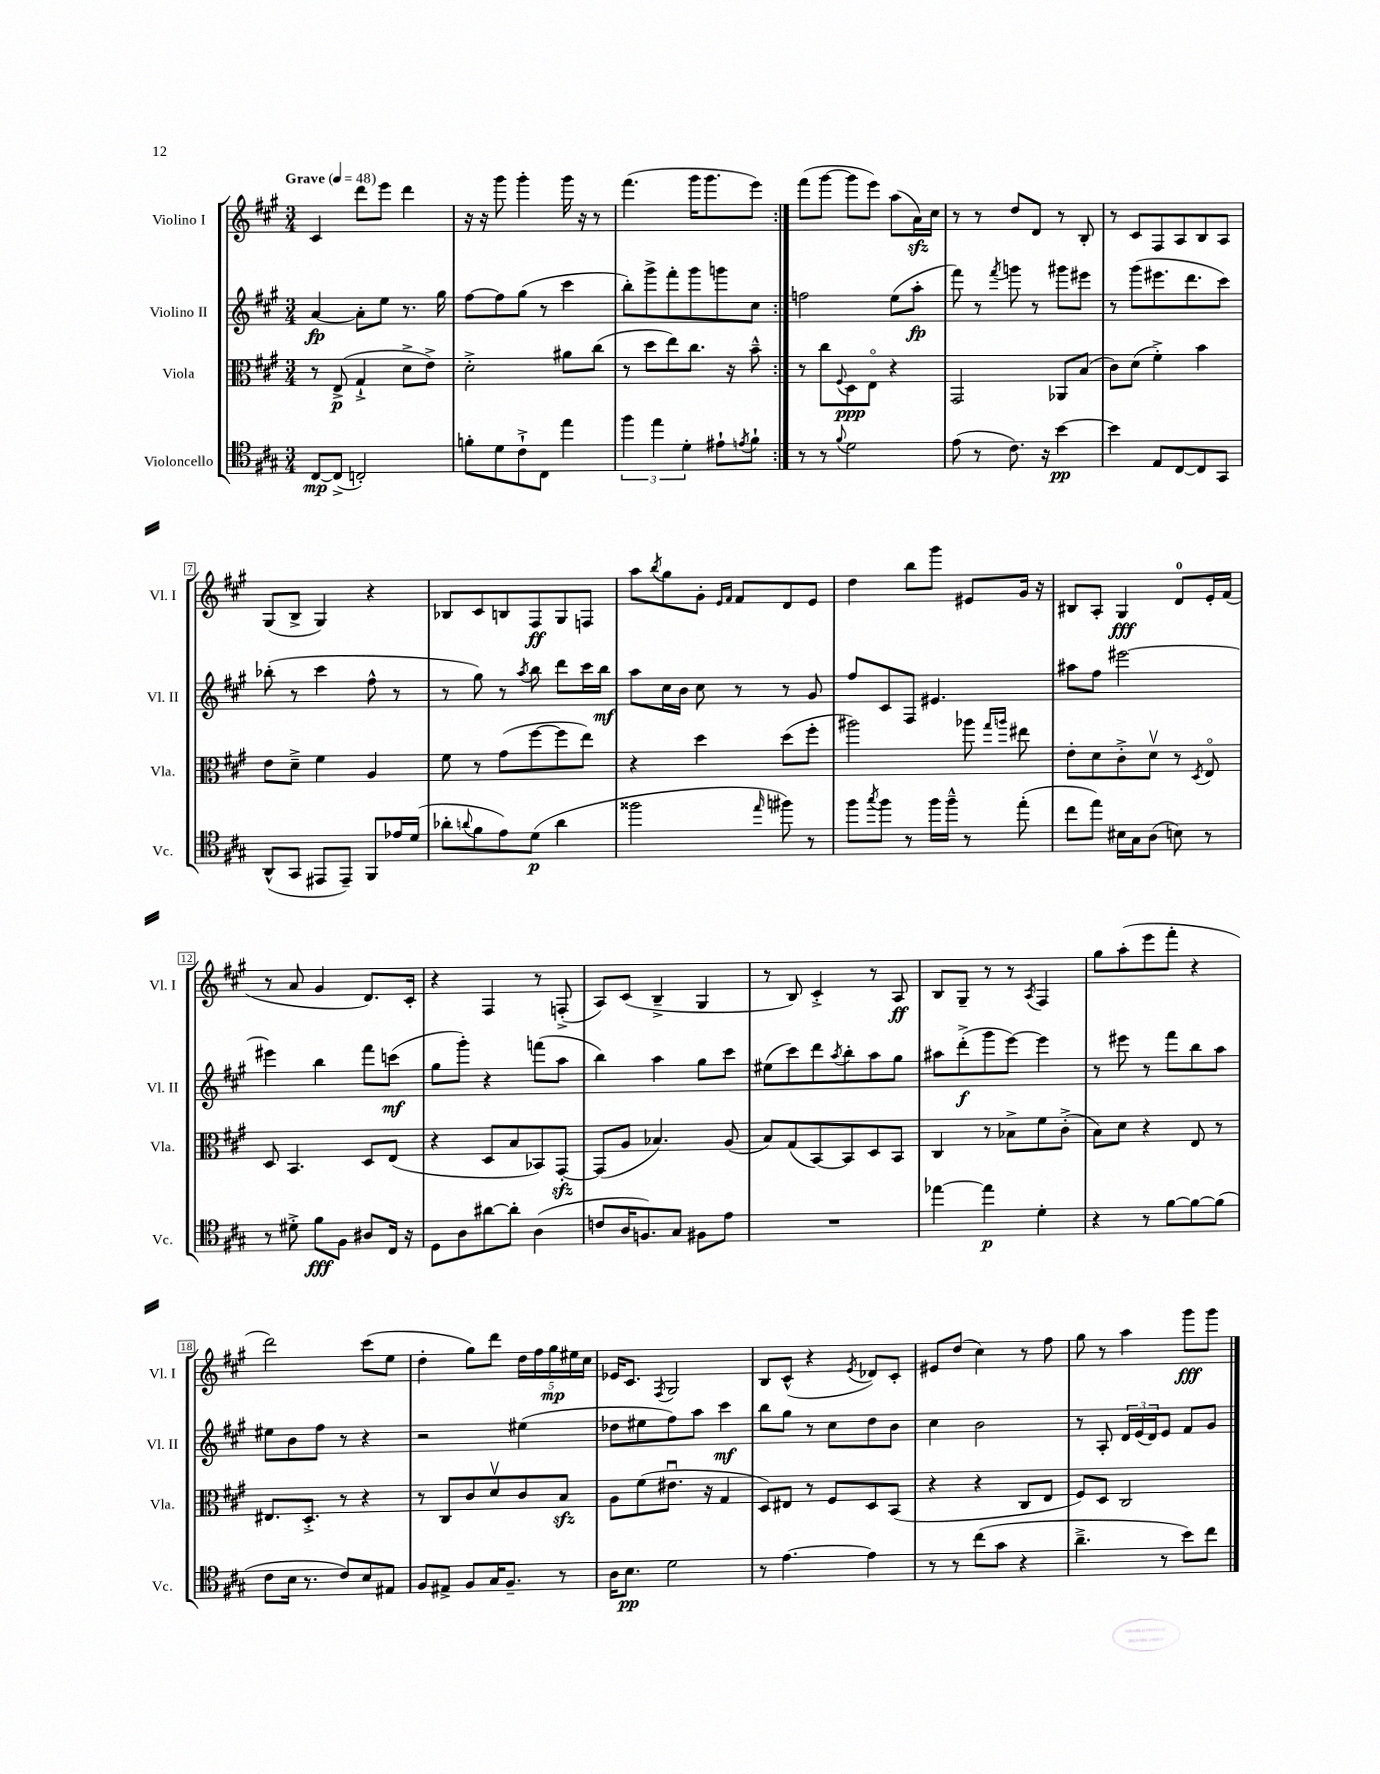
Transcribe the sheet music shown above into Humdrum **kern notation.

**kern	**kern	**kern	**kern
*staff4	*staff3	*staff2	*staff1
*clefC4	*clefC3	*clefG2	*clefG2
*k[f#c#g#]	*k[f#c#g#]	*k[f#c#g#]	*k[f#c#g#]
*M3/4	*M3/4	*M3/4	*M3/4
*MM48	*MM48	*MM48	*MM48
[8C#	8r	[4a	4c#
(8C#^]	(8E^	.	.
2C')	4G#`^	8a']	8ddd
.	.	8ee	8eee
.	8d^	8.r	4ddd
.	8e^)	.	.
.	.	16gg#	.
=	=	=	=
8f'	2d'^	[8ff#	16r
.	.	.	16r
8d	.	8ff#]	8ggg#
8c#`^	.	(8gg#	4ggg#'
8C#	.	8r	.
4ee	8a#	4ccc#	16ggg#
.	.	.	16r
.	(8cc#	.	8r
=	=	=	=
6ff#	8r	8bb')	(4.fff#
.	8dd	8ggg#^	.
6ee	.	.	.
.	8ee)	8fff#'	.
6d'	.	.	.
.	8.cc#	8ggg#	16ggg#
.	.	.	8.ggg#
8e#`	.	8ggg	.
.	16r	.	.
8qe	.	.	.
8f#`	8b~^^	8cc#	8eee)
=:|!	=:|!	=:|!	=:|!
8r	8r	2ff	(8fff#
8r	8cc#	.	[8ggg#
8qqf#	8qqF#	.	.
2d	8D	.	8ggg#]
.	8Eo	.	8eee)
.	4r	(8ee	(8aa
.	.	8aa'	16a)
.	.	.	16cc#
=	=	=	=
(8e	2GG#	8fff#)	8r
8r	.	8r	8r
.	.	8qfff#	.
8.c#)	.	8ggg	8dd
.	.	8r	8d
16r	.	.	.
[4b	8AA-	8ggg#	8r
.	(8B	8eee#	8B'
=	=	=	=
4b]	8c#)	8r	8r
.	(8d	(8ggg#	8c#
8E	4f#'^)	8.eee#	8F#
[8C#	.	.	8A
.	.	8.ddd	.
8C#]	4b	.	8B
8GG#	.	8ccc#)	8A
=	=	=	=
(8AA^^	8e	(8bb-'	(8G#
8GG#	8d~^	8r	8B^
8EE#	4f#	4ccc#	4G#)
8EE#~)	.	.	.
8FF#	4A	8ff#^^	4r
16e-	.	8r	.
(16d	.	.	.
=	=	=	=
8a-'	8f#	8r	8B-
8qqa	.	.	.
8f#	8r	8gg#)	8c#
8e)	(8g#	8r	8B
.	.	8qaa	.
(8d	[8ff#	8bb	8F#
4a	8ff#]	8ddd	8G#
.	8ee)	16ccc#	8F
.	.	16bb	.
=	=	=	=
2ff##	4r	8aa	8aa
.	.	.	8qbb
.	.	16cc#	8gg#
.	.	16b	.
.	4dd	8cc#	8g#'
.	.	.	16qqe
.	.	.	16qqf#
.	.	8r	8f#
16qqee	.	.	.
8ff#)	(8dd	8r	8d
8r	8ff#'	8g#	8e
=	=	=	=
8ff#	2aa#)	8ff#	4dd
8qgg#	.	.	.
8ff#	.	8c#	.
8r	.	8F#	8bb
16ff#	.	4.e#	8ggg#
16ff#~^^	.	.	.
8r	8aa-	.	8e#
.	16qqgg#	.	.
.	16qqaa	.	.
(8ee'	8ee#	.	16g#
.	.	.	16r
=	=	=	=
8cc#	8e'	8aa#	8B#
8ee)	8d	8ff#	8A'
16B#	8c#'^	[2eee#	4G#
16G#	.	.	.
(8A	8dv	.	.
8B)	8r	.	8d
.	8qD	.	.
8r	8Eo	.	16e'
.	.	.	(16f#
=	=	=	=
8r	8D	4eee#]	8r
8d#'^	4.BB	.	8a
8f#	.	4bb	4g#
8F#	.	.	.
8A#	8D	8fff#	8.d)
16C#	(8E	(8ccc	.
16r	.	.	16c#'
=	=	=	=
8D	4r	8gg#	4r
8A	.	8ggg#')	.
[8a#	8D	4r	4F#
8a#']	8B	.	.
(4A	8BB-)	(8fff	8r
.	[8GG#'	8aa	(8F'^
=	=	=	=
8c	(8GG#]	4bb)	8A)
16A	8A	.	(8c#
8.F)	.	.	.
.	4.B-)	4aa	4B~^
8G#	.	.	.
8F#	.	8gg#	4G#
8e	(8A	8ccc#	.
=	=	=	=
2.r	8B)	(8ee#	8r
.	(8G#	8ccc#)	8B)
.	[8BB)	8ddd	4c#'^
.	.	8qaa	.
.	8BB]	8bb'	.
.	8D	8aa	8r
.	8BB	8gg#	8A
=	=	=	=
[4ee-	4C#	8aa#	8B
.	.	(8ddd'^	8G#~
4ee-]	8r	8ggg#	8r
.	8B-^	[8eee)	8r
.	.	.	8qA
4d'	8f#	4eee]	4F#
.	(8c#'^	.	.
=	=	=	=
4r	8B)	8r	8gg#
.	8d	8eee#	(8aa'
8r	4r	8r	8eee
[8f#	.	8fff#	8fff#'
8f#_	8E	8bb	4r
(8f#]	8r	8aa	.
=	=	=	=
8c#	8.E#	8ee#	2ddd)
16B	.	8b	.
8.r	8.D'^	.	.
.	.	8ff#	.
8c#)	8r	8r	.
8B	4r	4r	(8ccc#
8E#	.	.	8ee
=	=	=	=
8F#	8r	2r	4dd'
8E#^	8C#	.	.
8F#	8c#	.	8gg#)
16G#	8dv	.	8ddd
8.F#~	.	.	.
.	8c#	(4ee#	20dd
.	.	.	20ff#
.	.	.	20gg#
8r	8B	.	.
.	.	.	20ee#
.	.	.	20cc#
=	=	=	=
16A	8A	8dd-	16e-
8.B	.	.	8.c#
.	(8f#	8ee#	.
.	.	.	8qF#
2d	8.e#u	8ff#)	2G#
.	.	8aa	.
.	16r	.	.
.	4G#	4ccc#	.
=	=	=	=
8r	8D)	8bb	8B
[4.e	8E#	8gg#	(8c#^^
.	8r	8r	4r
.	8F#	8cc#	.
.	.	.	8qe
4e]	8D	8dd	8d-)
.	(8BB	8b	8c#'
=	=	=	=
8r	4r	4cc#	8e#
8r	.	.	(8dd
(8cc#	4r	2b	4cc#)
8g#	.	.	.
4r	8C#	.	8r
.	8E	.	8ff#
=	=	=	=
4.a~^	8F#)	8r	8gg#
.	8D	8A'	8r
.	2C#	24d	4aa
.	.	(24e	.
.	.	24d)	.
8r	.	8e	.
8b)	.	8f#	8ggg#
8cc#	.	8g#	8ggg#
==	==	==	==
*-	*-	*-	*-
